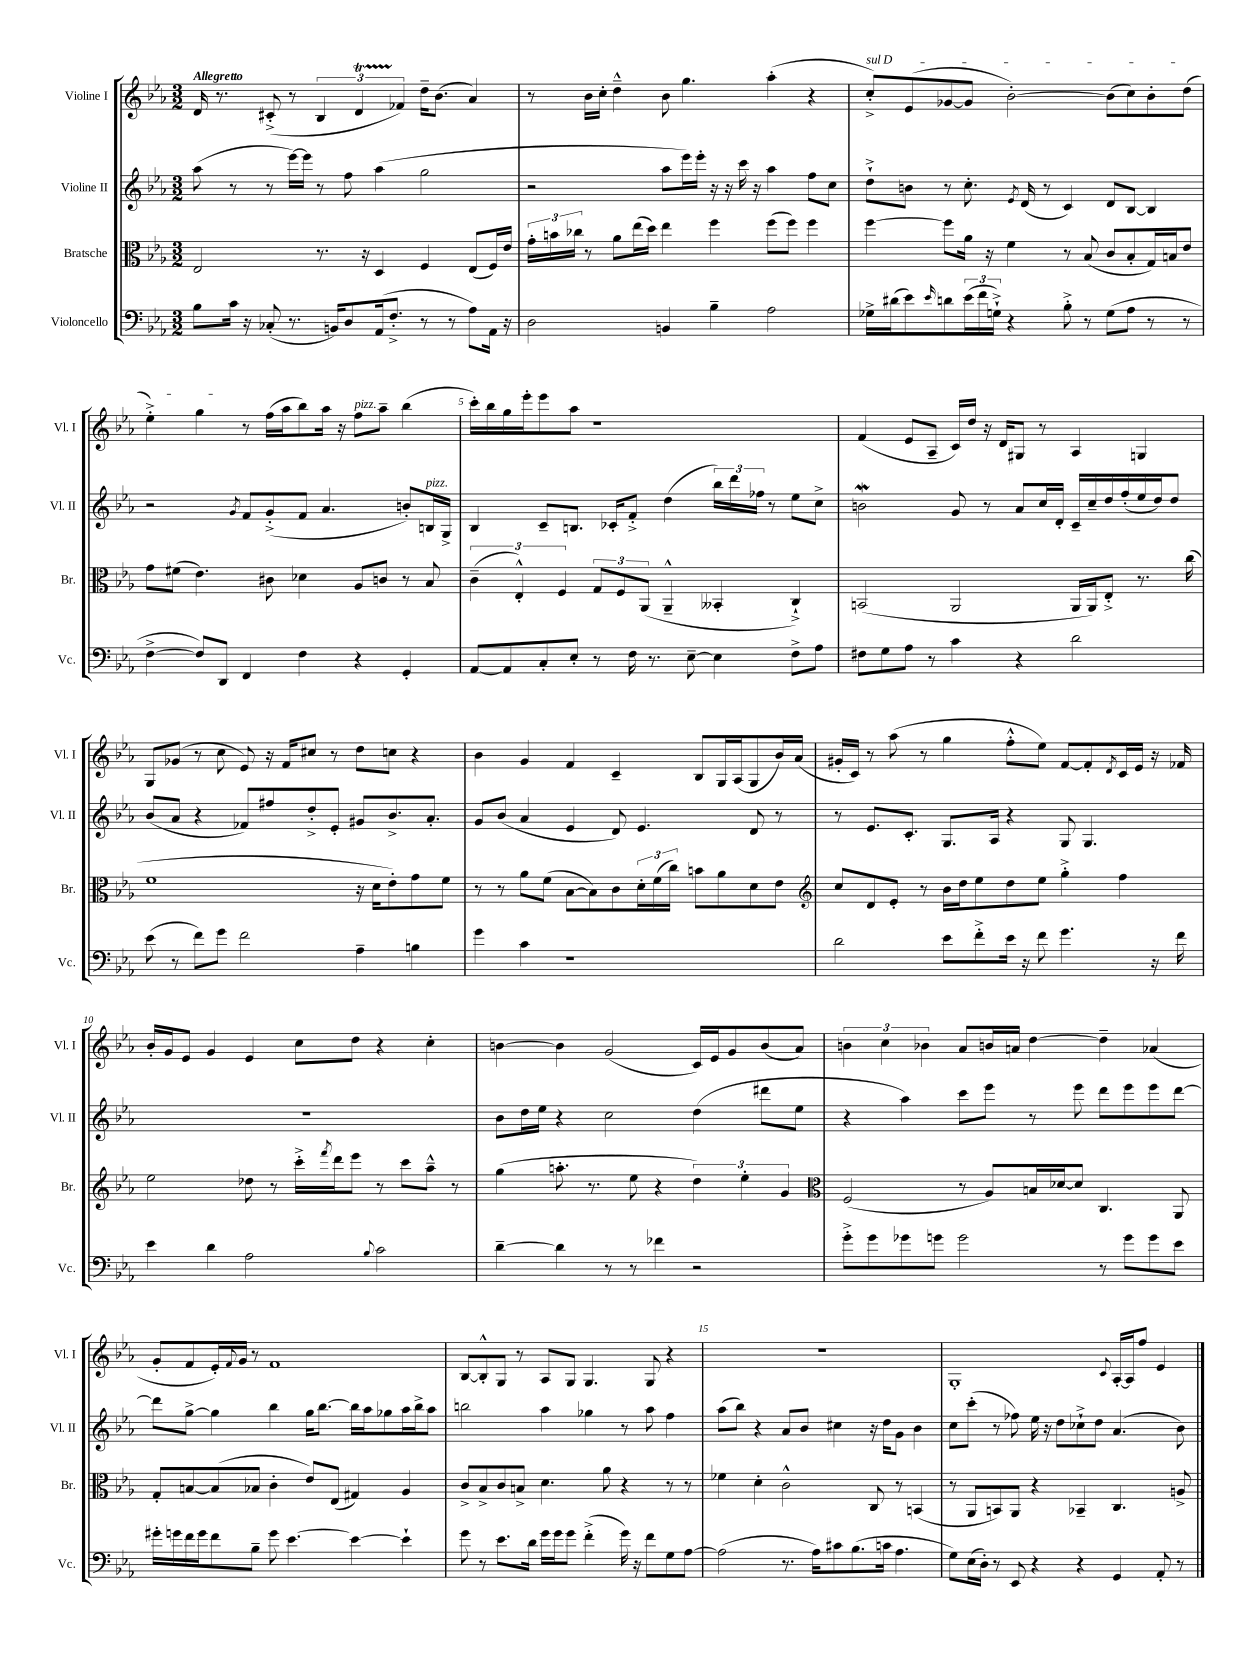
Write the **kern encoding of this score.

**kern	**kern	**kern	**kern
*part4	*part3	*part2	*part1
*staff4	*staff3	*staff2	*staff1
*I"Violoncello	*I"Bratsche	*I"Violine II	*I"Violine I
*I'Vc.	*I'Br.	*I'Vl. II	*I'Vl. I
*clefF4	*clefC3	*clefG2	*clefG2
*k[b-e-a-]	*k[b-e-a-]	*k[b-e-a-]	*k[b-e-a-]
*M3/2	*M3/2	*M3/2	*M3/2
=1	=1	=1	=1
!	!	!	!LO:TX:a:B:t=Allegretto
8B-\L	2E-/	(8aa-\	16d/
.	.	.	8.r
16c\Jk	.	8r	.
16r	.	.	.
(8C-X'/	.	8r	(8c#X'^/
8.r	.	[16eee-\LL)	8r
.	.	16eee-\JJ]	.
.	8.r	8r	6B-/
16BBn/KL)	.	.	.
8D/	.	8ff\	.
.	.	.	6dt/
.	16r	.	.
(16AA-/k	4D/	(4aa-\	.
8.F'^/J	.	.	.
.	.	.	6f-X/)
8r	4F/	2gg\	16dd~\KL
.	.	.	(8.b-\J
8r	.	.	.
8A-\L)	(8E-/L	.	4a-/)
16AA-\Jk	16F/L)	.	.
16r	16e-/JJ	.	.
=2	=2	=2	=2
2D\	24g'\LL	2r	8r
.	24bn\	.	.
.	24cc-X\JJ	.	.
.	8r	.	16b-\LL
.	.	.	16cc'\JJ
.	8a-\L	.	4dd~^^\
.	(16ee-\L	.	.
.	16dd\JJ)	.	.
4BBn/	4ee-\	8aa-\L	8b-\
.	.	16eee-\L)	4.gg\
.	.	16eee-'\JJ	.
4B-~\	4ff\	16r	.
.	.	16r	.
.	.	16ccc\	.
.	.	16r	.
2A-\	(8ff\L	4aa-\	(4aa-'\
.	8ff\J)	.	.
.	4ff\	8ff\L	4r
.	.	8cc\J	.
=3	=3	=3	=3
!	!	!	!LO:TX:a:i:t=sul D
16G-X^\LL	[4ff\	8dd`^\L	8cc'^/L)
(16d#X\J	.	.	.
8e-\)	.	8bn\J	(8e-/
16qqe-/	.	.	.
8dn\	8ff\L]	8r	[8g-X/
(24e-\L	16a-\Jk	8.cc'\	8g-/J]
24f\	.	.	.
.	16r	.	.
24Gn`^\JJ)	.	.	.
4r	4f\	.	[2b-'\)
.	.	8qe-/	.
.	.	(16d/	.
.	.	8r	.
8B-'^\	8r	4c/)	.
8r	(8B-/	.	.
(8G\L	8c/L	8d/L	(8b-\L]
8A-\J	8B-'/	[8B-/J	8cc\)
8r	16G/L)	4B-/]	8b-'\
.	16Bn/J	.	.
8r	8e-/J	.	(8dd\J
!!LO:LB:g=z
=4	=4	=4	=4
[4F^\	8g\L	2r	4ee-'^\)
.	(8f#X\J	.	.
8F/L])	4.e-\)	.	4gg\
8DD/J	.	.	.
.	.	8qg/	.
4FF/	.	8f/L	8r
.	8c#X\	(8g'^/	(16ff\LL
.	.	.	16aa-\J
4F\	4d-X\	8f/J	8bb-\)
.	.	4.a-/	16aa-\Jk
.	.	.	16r
!	!	!	!LO:TX:a:i:t=pizz.
4r	8A-/L	.	8ff\L
.	8cn/J	.	8aa-~\J
4GG'/	8r	8bn'/L)	(4bb-\
!	!	!LO:TX:a:i:t=pizz.	!
.	8B-/	16Bn/L	.
.	.	16G^/JJ	.
=5	=5	=5	=5
[8AA-/L	(6c~\	4B-/	16ccc'\LL)
.	.	.	16bb-\
8AA-/]	.	.	16gg\
.	6E-'^^/)	.	.
.	.	.	16eee-'\J
8C'/	.	8c~/L	8eee-\
.	6F/	.	.
8E-'/J	.	8.Bn/J	8aa-\J
8r	12G/L	.	1r
.	.	16c-X'/KL	.
.	12F/	.	.
16F\	.	8f'^/J	.
.	(12AA-/J	.	.
8.r	.	.	.
.	4AA-~^^/	(4dd\	.
[8E-~\	.	.	.
4E-\]	4BB--X'/	24bb-\LL)	.
.	.	24ddd\	.
.	.	24ff-X\JJ	.
.	.	8r	.
8F^\L	4C`^/)	8ee-\L	.
8A-\J	.	8cc^\J	.
=6	=6	=6	=6
8F#X\L	(2BBn/	2bnW\	(4f/
8G\	.	.	.
8A-\J	.	.	8e-/L
8r	.	.	8A-~/J
4c\	2AA-/	8g/	16c/LL)
.	.	.	16dd/JJ
.	.	8r	16r
.	.	.	16d/KL
4r	.	8a-/L	8G#X/J
.	.	16cc/L	8r
.	.	16d'/JJ	.
2d\	16AA-/LL	16c~/LL	4A-/
.	16AA-/J)	16cc~/	.
.	8E-'^/J	16dd/	.
.	.	(16ff'/	.
.	8.r	16ee-/	4Gn/
.	.	16dd/J)	.
.	.	8dd/J	.
.	(16cc\	.	.
!!LO:LB:g=z
=7	=7	=7	=7
(8e-\	1f	(8b-/L	8G/L
8r	.	8a-/J	(8g-X/J
8f\L)	.	4r	8r
8g\J	.	.	8cc\
2f\	.	8f-X/L)	8e-/)
.	.	8ff#X/	16r
.	.	.	16f/KL
.	.	8dd'^/	8cc#X/J
.	.	8e-'/J	8r
4A-~\	16r	8g#X/L	8dd\L
.	16d\KL	.	.
.	8e-'\)	8.b-^/	8ccn\J
4Bn\	8g\	.	4r
.	.	8.a-'/J	.
.	8f\J	.	.
=8	=8	=8	=8
4g\	8r	8g/L	4b-\
.	8r	(8b-/J	.
4c\	8a-\L	4a-/	4g/
.	(8f\J	.	.
1r	[8B-\L	4e-/	4f/
.	8B-\])	.	.
.	8c\	8d/)	4c~/
.	24d'\L	4.e-/	.
.	(24f\	.	.
.	24cc\JJ)	.	.
.	8bn\L	.	8B-/L
.	8a-\	.	16G/L
.	.	.	(16A-/J
.	8d\	8d/	8G/
.	8e-\J	8r	16b-/L)
.	.	.	(16a-/JJ
=9	=9	=9	=9
*	*clefG2	*	*
2d\	8cc/L	8r	16g#X'/LL
.	.	.	16c/JJ)
.	8d/	8.e-/L	8r
.	8e-'/J	.	(8aa-\
.	.	8.c'/J	.
.	8r	.	8r
8e-\L	16b-\LL	8.G/L	4gg\
.	16dd\J	.	.
8f'^\	8ee-\	.	.
.	.	16A-/Jk	.
16e-\Jk	8dd\	4r	8ff'^^\L
16r	.	.	.
8f\	8ee-\J	.	8ee-\J)
4.g\	4gg'^\	8G/	[8f/L
.	.	4.G/	8f'/]
.	.	.	8qd/
.	4ff\	.	16c/L
.	.	.	16e-/JJ
16r	.	.	16r
16f\	.	.	16f-X/
!!LO:LB:g=z
=10	=10	=10	=10
4e-\	2ee-\	1.r	16b-'/LL
.	.	.	16g/J
.	.	.	8e-/J
4d\	.	.	4g/
2A-\	8dd-X\	.	4e-/
.	8r	.	.
.	16ccc'^\LL	.	8cc\L
.	8qfff/	.	.
.	16ddd\J	.	.
.	8eee-\J	.	8dd\J
8qqB-/	.	.	.
2c\	8r	.	4r
.	8ccc\L	.	.
.	8aa-~^^\J	.	4cc'\
.	8r	.	.
=11	=11	=11	=11
[4d~\	(4gg\	8b-\L	[4bn\
.	.	16dd\L	.
.	.	16ee-\JJ	.
4d\]	8.aan'\	4r	4b\]
.	8.r	.	.
8r	.	2cc\	(2g/
8r	8ee-\	.	.
4f-X\	4r	.	.
2r	6dd\)	(4dd\	16c/LL)
.	.	.	16e-/J
.	.	.	8g/
.	6ee-'\	.	.
.	.	8ddd#X\L	(8b/
.	6g/	.	.
.	.	8ee-\J	8a-/J)
=12	=12	=12	=12
*	*clefC3	*	*
8g'^\L	(2F/	4r	6bn\
8g\	.	.	.
.	.	.	6cc\
8g-X\	.	4aa-\)	.
.	.	.	6b-X\
8gn\J	.	.	.
2g\	8r	8ccc\L	8a-/L
.	8A-/L)	8eee-\J	16bn/L
.	.	.	16an/JJ
.	16Bn/L	8r	[4dd\
.	[16d-X/J	.	.
.	8d-/J]	8eee-\	.
8r	4.C/	8ddd\L	4dd~\]
8g\L	.	8eee-\	.
8g\	.	8eee-\	(4a-X/
8e-\J	8AA-/	[8ddd\J	.
!!LO:LB:g=z
=13	=13	=13	=13
16g#X'\LL	8G'/L	8ddd\L]	8g'/L
16gn\	.	.	.
16f\	[8Bn/	[8gg^\J	8f/
16g\J	.	.	.
8f\	(8B/]	4gg\]	16e-'/L)
.	.	.	8qqf/
.	.	.	16g/JJ
8B-~\J	8B-X/J	.	8r
8g\	4c'\	4bb-\	1f
[4.e-\	.	.	.
.	8e-/L)	16gg\KL	.
.	.	[8.bb-\J	.
.	(8E-/J	.	.
4e-\_	4G#X/)	16bb-\LL]	.
.	.	16aa-\J	.
.	.	8gg-X\	.
4e-`\]	4A-/	16aa-\L	.
.	.	16bb-^\J	.
.	.	8aa-\J	.
=14	=14	=14	=14
8g\	8c^/L	2bbn\	[8B-/L
8r	8B-^/	.	8B-'^^/]
8.e-\L	8c/	.	8G/J
.	8Bn^/J	.	8r
16d\Jk	.	.	.
16g\LL	4.d\	4aa-\	8A-/L
16g\J	.	.	.
8g\J	.	.	8G/J
(4f'^\	.	4gg-X\	4.G/
.	8a-\	.	.
16g\)	4r	8r	.
16r	.	.	.
8f\L	.	8aa-\	8G/
8G\	8r	4ff\	4r
[8A-\J	8r	.	.
=15	=15	=15	=15
(2A-\]	4f-X\	(8aa-\L	1.r
.	.	8bb-\J)	.
.	4d'\	4r	.
8.r	2c^^\	8a-/L	.
.	.	8b-/J	.
16A-\KL)	.	.	.
8c#X\	.	4cc#X\	.
(8.B-\	.	.	.
.	8C/	16r	.
16cn\Jk	.	16dd\KL	.
4.A-\	8r	8g\J	.
.	(4BBn/	4b-\	.
=16	=16	=16	=16
8G\L)	8r	8cc\L	1G'
(16E-\L	8AA-/L	(8ccc'\J	.
16D'\JJ)	.	.	.
8r	8BBn/)	8r	.
8EE-/	8AA-/J	8ff-X\)	.
4r	4r	16ee-\	.
.	.	16r	.
.	.	8dd\L	.
4r	4BB-X~/	8cc-X`^\	.
.	.	8dd\J	.
.	.	.	8qqc/
4GG/	4.C/	(4.a-/	[16A-'/LL
.	.	.	16A-/J]
.	.	.	8ff/J
8AA-'/	.	.	4e-/
8r	8An^/	8b-\)	.
==	==	==	==
*-	*-	*-	*-
